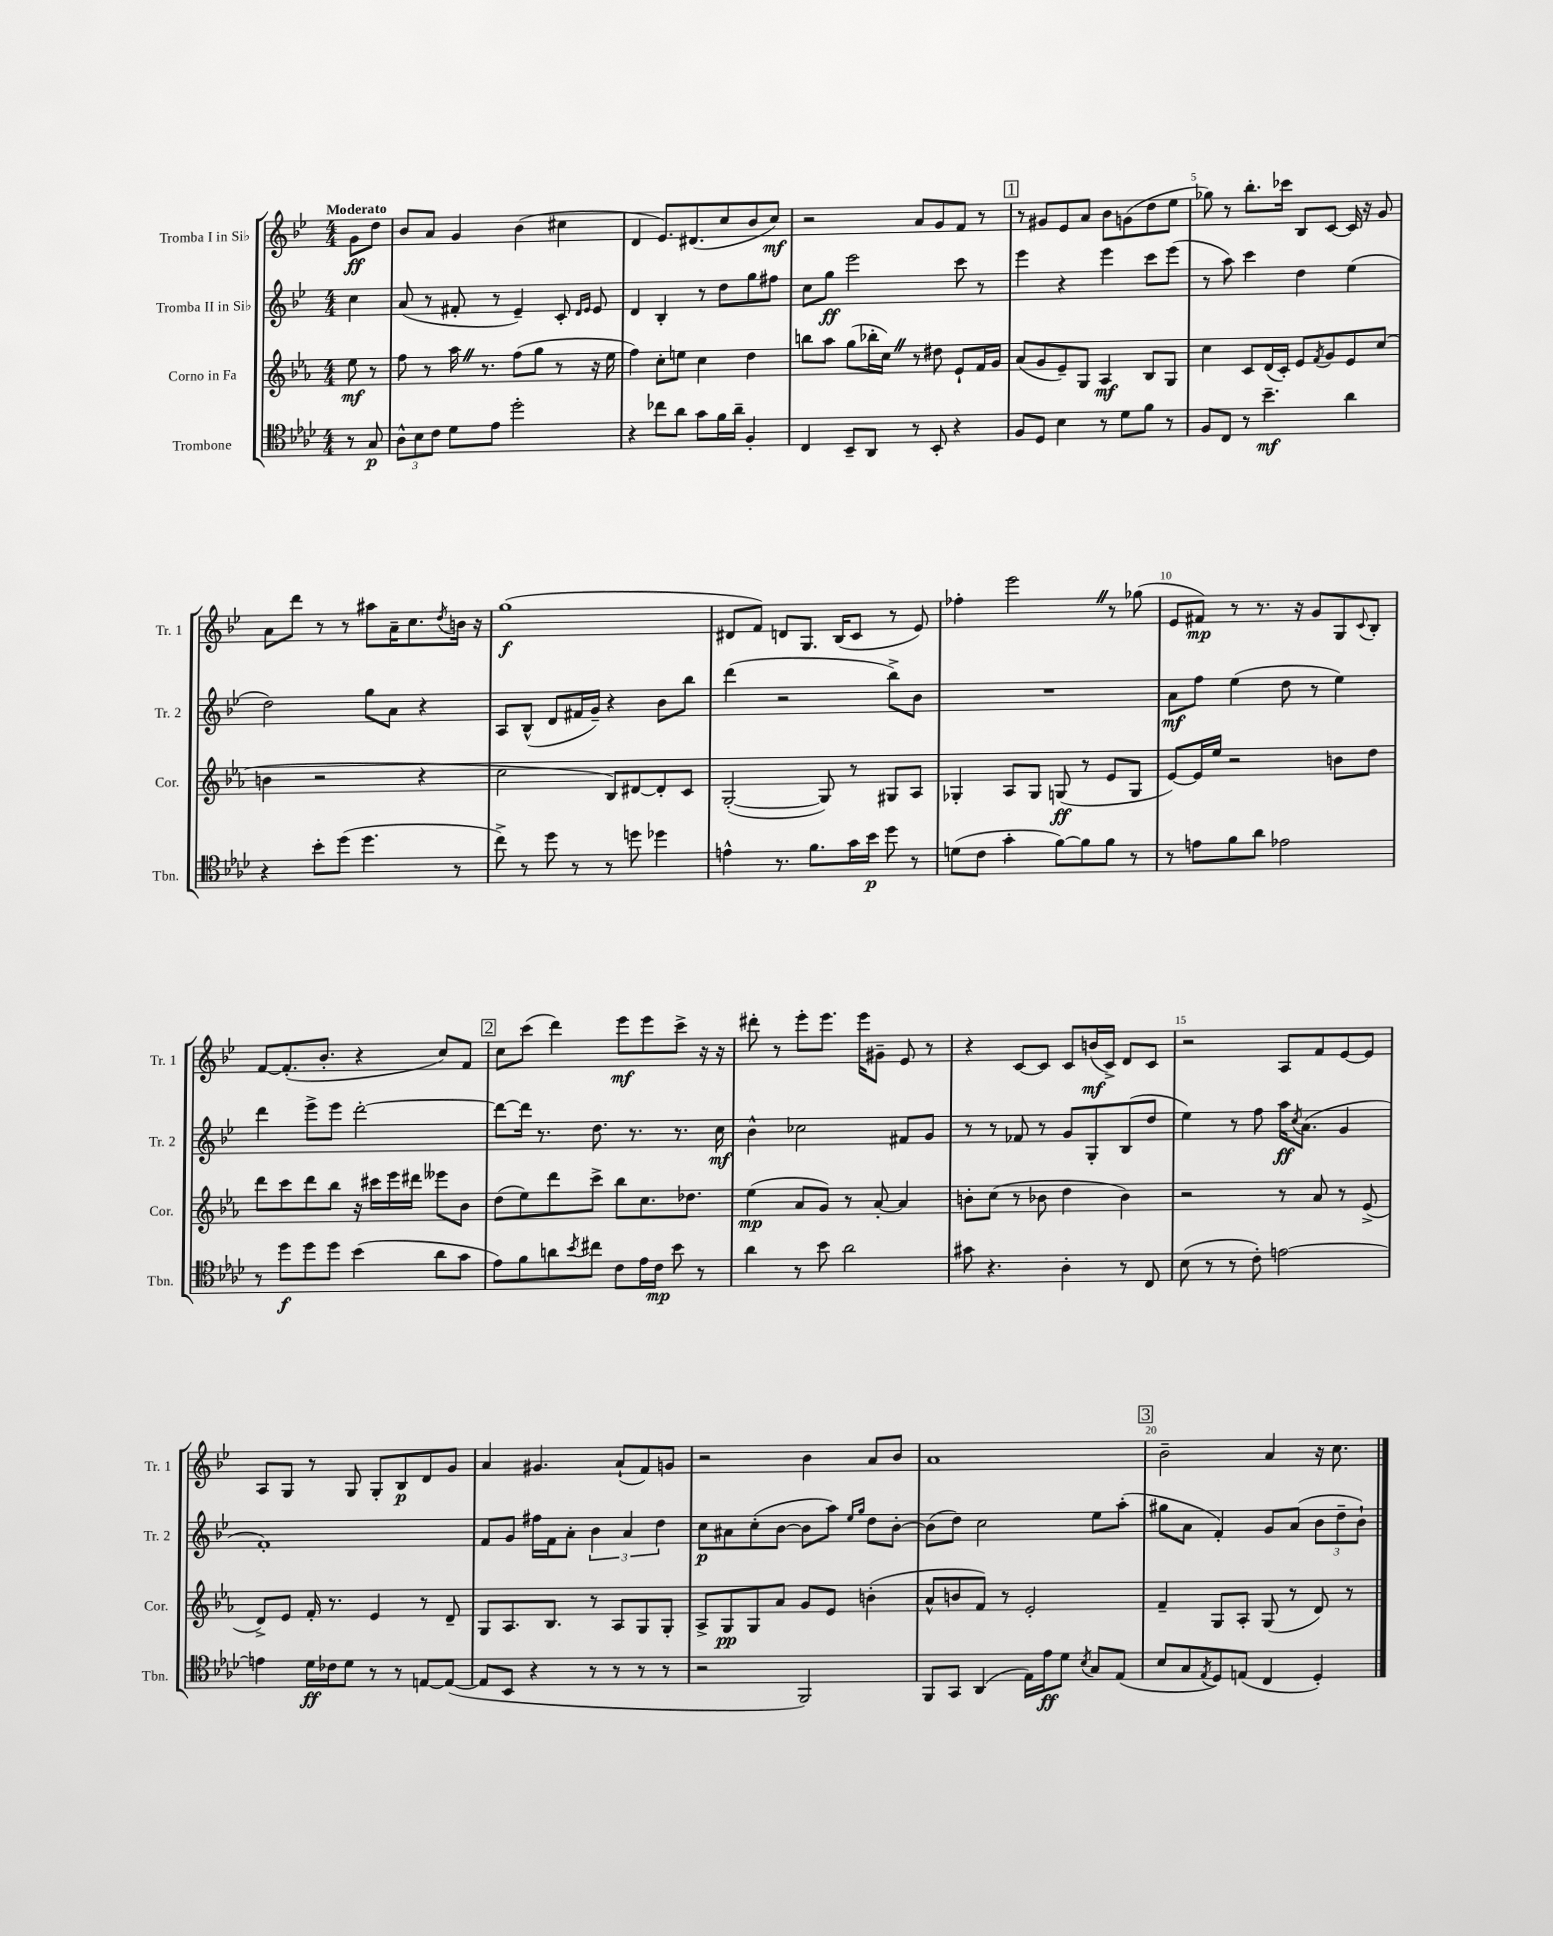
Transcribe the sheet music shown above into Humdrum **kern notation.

**kern	**dynam	**kern	**dynam	**kern	**dynam	**kern	**dynam
*part4	*part4	*part3	*part3	*part2	*part2	*part1	*part1
*staff4	*staff4	*staff3	*staff3	*staff2	*staff2	*staff1	*staff1
*I"Trombone	*	*I"Corno in Fa	*	*I"Tromba II in Si♭	*	*I"Tromba I in Si♭	*
*I'Tbn.	*	*I'Cor.	*	*I'Tr. 2	*	*I'Tr. 1	*
*clefC4	*	*clefG2	*	*clefG2	*	*clefG2	*
*k[b-e-a-d-]	*	*k[b-e-a-]	*	*k[b-e-]	*	*k[b-e-]	*
*M4/4	*	*M4/4	*	*M4/4	*	*M4/4	*
=	=	=	=	=	=	=	=
!	!	!	!	!	!	!LO:TX:a:B:t=Moderato	!
8r	.	8ee-\	mf	4cc\	.	8g\L	ff
8G/	p	8r	.	.	.	8dd\J	.
=1	=1	=1	=1	=1	=1	=1	=1
12A-^^\L	.	8ff\	.	(8a/	.	8b-/L	.
12B-\	.	.	.	.	.	.	.
.	.	8r	.	8r	.	8a/J	.
12c\J	.	.	.	.	.	.	.
8d-\L	.	16aa-Z\	.	8f#X'/	.	4g/	.
.	.	8.r	.	.	.	.	.
8e-\J	.	.	.	8r	.	.	.
2dd-'\	.	(8ff\L	.	4e-~/)	.	(4b-\	.
.	.	8gg\J	.	.	.	.	.
.	.	8r	.	8c'/	.	4cc#X\	.
.	.	.	.	16qqd/LL	.	.	.
.	.	.	.	16qqe-/JJ	.	.	.
.	.	16r	.	8e-/	.	.	.
.	.	16ee-\	.	.	.	.	.
=2	=2	=2	=2	=2	=2	=2	=2
4r	.	4ff\)	.	4d/	.	4d/	.
8cc-X\L	.	8cc'\L	.	4B-'/	.	8.e-/L)	.
8a-\J	.	8een\J	.	.	.	.	.
.	.	.	.	.	.	(8.d#X/	.
8g\L	.	4cc\	.	8r	.	.	.
16f\L	.	.	.	8dd\L	.	8cc/	.
16a-~\JJ	.	.	.	.	.	.	.
4F'/	.	4dd\	.	8gg\	.	8b-/	.
.	.	.	.	8ff#X\J	.	8cc/J)	mf
=3	=3	=3	=3	=3	=3	=3	=3
4C/	.	8bbn\L	.	8cc\L	.	2r	.
.	.	8aa-\J	.	8gg\J	ff	.	.
8BB-~/L	.	(8gg\L	.	2eee-\	.	.	.
8AA-/J	.	16bb-X'\L	.	.	.	.	.
.	.	16ccZ\JJ)	.	.	.	.	.
8r	.	8r	.	.	.	8a/L	.
8BB-'/	.	8dd#X\	.	.	.	8g/	.
4r	.	8e-`/L	.	8ccc\	.	8f/J	.
.	.	16f/L	.	8r	.	8r	.
.	.	16g/JJ	.	.	.	.	.
!!LO:REH:place=s1:t=1
=4	=4	=4	=4	=4	=4	=4	=4
8F/L	.	(8a-/L	.	4eee-\	.	8r	.
8D-/J	.	8g/	.	.	.	8g#X/L	.
4B-\	.	8e-~/)	.	4r	.	8e-/	.
.	.	8G/J	.	.	.	8a/J	.
8r	.	4A-/	mf	4eee-\	.	8b-\L	.
8d-\L	.	.	.	.	.	(8gn\	.
8f\J	.	8B-/L	.	8ccc\L	.	8dd\	.
8r	.	8G/J	.	(8eee-\J	.	8ee-\J	.
=5	=5	=5	=5	=5	=5	=5	=5
8F/L	.	4cc\	.	8r	.	8gg-X\)	.
8C/J	.	.	.	8aa\)	.	8r	.
8r	.	8c/L	.	4ccc\	.	8.bb-'\L	.
4.b-~\	mf	(16d/L	.	.	.	.	.
.	.	16c'/JJ)	.	.	.	16ccc-X\Jk	.
.	.	8e-/L	.	4dd\	.	8B-/L	.
.	.	8qf/	.	.	.	.	.
.	.	8g/	.	.	.	[8c/J	.
4a-\	.	8e-/	.	(4ee-\	.	16c/]	.
.	.	.	.	.	.	16r	.
.	.	(8cc/J	.	.	.	8g/	.
!!LO:LB:g=z
=6	=6	=6	=6	=6	=6	=6	=6
4r	.	4bn\	.	2dd\)	.	8a\L	.
.	.	.	.	.	.	8ddd\J	.
8b-'\L	.	2r	.	.	.	8r	.
(8dd-\J	.	.	.	.	.	8r	.
4.dd-\	.	.	.	8gg\L	.	8aa#X\L	.
.	.	.	.	8a\J	.	16a~\K	.
.	.	.	.	.	.	8.cc\	.
.	.	4r	.	4r	.	.	.
.	.	.	.	.	.	8qdd/	.
8r	.	.	.	.	.	16bn\Jk	.
.	.	.	.	.	.	16r	.
=7	=7	=7	=7	=7	=7	=7	=7
8cc^\)	.	2cc\	.	8A/L	.	(1gg	f
8r	.	.	.	(8B-^^/J	.	.	.
8dd-\	.	.	.	8d/L	.	.	.
8r	.	.	.	16f#X/L	.	.	.
.	.	.	.	16g~/JJ)	.	.	.
8r	.	8B-/L)	.	4r	.	.	.
8ddn\	.	[8d#X/	.	.	.	.	.
4dd-X\	.	8d#'/]	.	8b-\L	.	.	.
.	.	8c/J	.	8bb-\J	.	.	.
=8	=8	=8	=8	=8	=8	=8	=8
4en^^\	.	([2G'/	.	(4ddd\	.	8d#X/L	.
.	.	.	.	.	.	8f/J)	.
8.r	.	.	.	2r	.	8dn/L	.
.	.	.	.	.	.	8.G/J	.
8.f\L	.	.	.	.	.	.	.
.	.	8G/])	.	.	.	.	.
.	.	.	.	.	.	(16B-/KL	.
16g\L	.	8r	.	.	.	8c/J	.
16b-\JJ	p	.	.	.	.	.	.
8dd-\	.	8G#X/L	.	8bb-^\L)	.	8r	.
8r	.	8A-/J	.	8b-\J	.	8e-/)	.
=9	=9	=9	=9	=9	=9	=9	=9
(8dn\L	.	4G-X'/	.	1r	.	4ff-X'\	.
8c\J	.	.	.	.	.	.	.
4g'\	.	8A-/L	.	.	.	2eee-Z\	.
.	.	8G-/J	.	.	.	.	.
[8f\L)	.	(8Gn/	ff	.	.	.	.
8f\]	.	8r	.	.	.	.	.
8f\J	.	8e-/L	.	.	.	8r	.
8r	.	8G/J	.	.	.	(8gg-X\	.
=10	=10	=10	=10	=10	=10	=10	=10
8r	.	[8e-/L)	.	8a\L	mf	8e-/L	.
8en\L	.	16e-/L]	.	8ff\J	.	8f#X/J)	mp
.	.	16ee-/JJ	.	.	.	.	.
8f\	.	2r	.	(4ee-\	.	8r	.
8a-\J	.	.	.	.	.	8.r	.
2e-X\	.	.	.	8dd\	.	.	.
.	.	.	.	.	.	16r	.
.	.	.	.	8r	.	8g/L	.
.	.	8bn\L	.	4ee-\)	.	8G/	.
.	.	.	.	.	.	8qqc/	.
.	.	8dd\J	.	.	.	8B-'/J	.
!!LO:LB:g=z
=11	=11	=11	=11	=11	=11	=11	=11
8r	.	8ddd\L	.	4ddd\	.	[8f/L	.
8dd-\L	f	8ccc\	.	.	.	(8.f'/]	.
8dd-\	.	8ddd\	.	8eee-^\L	.	.	.
.	.	.	.	.	.	8.b-'/J	.
8dd-\J	.	8bb-\J	.	8eee-\J	.	.	.
(4b-\	.	16r	.	[2ddd'\	.	4r	.
.	.	16ccc#X\LL	.	.	.	.	.
.	.	16eee-\	.	.	.	.	.
.	.	16ddd#X\JJ	.	.	.	.	.
8a-\L	.	8eee--X\L	.	.	.	8cc/L)	.
8g\J	.	8b-\J	.	.	.	8f/J	.
!!LO:REH:place=s1:t=2
=12	=12	=12	=12	=12	=12	=12	=12
8e-\L)	.	(8dd\L	.	8ddd\L_	.	8cc\L	.
8f\	.	8ee-\)	.	16ddd\Jk]	.	(8ccc\J	.
.	.	.	.	8.r	.	.	.
8an\	.	8ddd\	.	.	.	4ddd\)	.
8qb-/	.	.	.	.	.	.	.
8cc#X\J	.	8ccc^\J	.	8.dd\	.	.	.
8c\L	.	8bb-\L	.	.	.	8eee-\L	mf
.	.	.	.	8.r	.	.	.
16e-\L	.	8.cc\	.	.	.	8eee-\	.
16c\JJ	mp	.	.	.	.	.	.
8b-\	.	.	.	8.r	.	8ccc^\J	.
.	.	8.dd-X\J	.	.	.	.	.
8r	.	.	.	.	.	16r	.
.	.	.	.	16cc\	mf	16r	.
=13	=13	=13	=13	=13	=13	=13	=13
4a-\	.	(4ee-\	mp	4b-^^\	.	8ddd#X'\	.
.	.	.	.	.	.	8r	.
8r	.	8a-/L	.	2cc-X\	.	8eee-'\L	.
8b-\	.	8g/J)	.	.	.	8.eee-\J	.
2a-\	.	8r	.	.	.	.	.
.	.	.	.	.	.	16eee-\KL	.
.	.	[8a-'/	.	.	.	8g#X~\J	.
.	.	4a-/]	.	8f#X/L	.	8e-/	.
.	.	.	.	8g/J	.	8r	.
=14	=14	=14	=14	=14	=14	=14	=14
8g#X\	.	8bn'\L	.	8r	.	4r	.
4.r	.	(8cc\J	.	8r	.	.	.
.	.	8r	.	8f-X/	.	[8c/L	.
.	.	8b-X\	.	8r	.	8c/J]	.
4A-'\	.	4dd\	.	8g/L	.	8c/L	.
.	.	.	.	8G'/	.	(16bn/L	mf
.	.	.	.	.	.	16c^/JJ)	.
8r	.	4b-\)	.	(8B-/	.	8d/L	.
8C/	.	.	.	8dd/J	.	8c/J	.
=15	=15	=15	=15	=15	=15	=15	=15
(8B-\	.	2r	.	4ee-\)	.	2r	.
8r	.	.	.	.	.	.	.
8r	.	.	.	8r	.	.	.
8c'\)	.	.	.	8ff\	.	.	.
[2en\	.	8r	.	16aa\KL	ff	8A/L	.
.	.	.	.	8qcc/	.	.	.
.	.	.	.	(8.a\J	.	.	.
.	.	8a-/	.	.	.	8f/	.
.	.	8r	.	4g/	.	[8e-/	.
.	.	(8e-^/	.	.	.	8e-/J]	.
!!LO:LB:g=z
=16	=16	=16	=16	=16	=16	=16	=16
4en\]	.	8d^/L)	.	1f')	.	8A/L	.
.	.	8e-/J	.	.	.	8G/J	.
16d-\LL	ff	16f'/	.	.	.	8r	.
16c-X\J	.	8.r	.	.	.	.	.
8d-\J	.	.	.	.	.	8G/	.
8r	.	4e-/	.	.	.	8G'/L	.
8r	.	.	.	.	.	8B-/	p
[8En/L	.	8r	.	.	.	8d/	.
(8E/J_	.	8d~/	.	.	.	8g/J	.
=17	=17	=17	=17	=17	=17	=17	=17
8E/L]	.	8G/L	.	8f/L	.	4a/	.
8BB-/J	.	8.A-/	.	8g/J	.	.	.
4r	.	.	.	16ff#X\LL	.	4.g#X/	.
.	.	8.B-/J	.	16f\J	.	.	.
.	.	.	.	8a'\J	.	.	.
8r	.	8r	.	6b-\	.	.	.
8r	.	8A-/L	.	.	.	(8a`/L	.
.	.	.	.	6a/	.	.	.
8r	.	8G/	.	.	.	8f/)	.
.	.	.	.	6dd\	.	.	.
8r	.	8G'/J	.	.	.	8gn/J	.
=18	=18	=18	=18	=18	=18	=18	=18
2r	.	8A-^/L	.	8cc\L	p	2r	.
.	.	8G/	pp	8a#X\	.	.	.
.	.	8G/	.	(8cc'\	.	.	.
.	.	8a-/J	.	[8b-\J	.	.	.
2FF/)	.	8g/L	.	8b-\L]	.	4b-\	.
.	.	8e-/J	.	8aa\J)	.	.	.
.	.	.	.	16qqee-/LL	.	.	.
.	.	.	.	16qqgg/JJ	.	.	.
.	.	(4bn'\	.	8dd\L	.	8a/L	.
.	.	.	.	[8b-'\J	.	8b-/J	.
=19	=19	=19	=19	=19	=19	=19	=19
8FF/L	.	8a-^^/L	.	(8b-\L]	.	1a	.
8GG/J	.	8bn/	.	8dd\J)	.	.	.
(4AA-/	.	8f/J)	.	2cc\	.	.	.
.	.	8r	.	.	.	.	.
16E-\LL)	.	2e-'/	.	.	.	.	.
16e-\J	ff	.	.	.	.	.	.
8d-\J	.	.	.	.	.	.	.
8qB-/	.	.	.	.	.	.	.
8G/L	.	.	.	8ee-\L	.	.	.
(8E-/J	.	.	.	(8aa'\J	.	.	.
!!LO:REH:place=s1:t=3
=20	=20	=20	=20	=20	=20	=20	=20
8B-/L	.	4f~/	.	8gg#X\L	.	2b-~\	.
8G/	.	.	.	8a\J	.	.	.
8qE-/	.	.	.	.	.	.	.
8D-/)	.	8G/L	.	4f'/)	.	.	.
(8En/J	.	8A-'/J	.	.	.	.	.
4C/	.	(8G/	.	8g/L	.	4a/	.
.	.	8r	.	(8a/J	.	.	.
4D-'/)	.	8d/)	.	12b-\L	.	16r	.
.	.	.	.	.	.	8.cc\	.
.	.	.	.	12dd~\	.	.	.
.	.	8r	.	.	.	.	.
.	.	.	.	12b-`\J)	.	.	.
==	==	==	==	==	==	==	==
*-	*-	*-	*-	*-	*-	*-	*-
